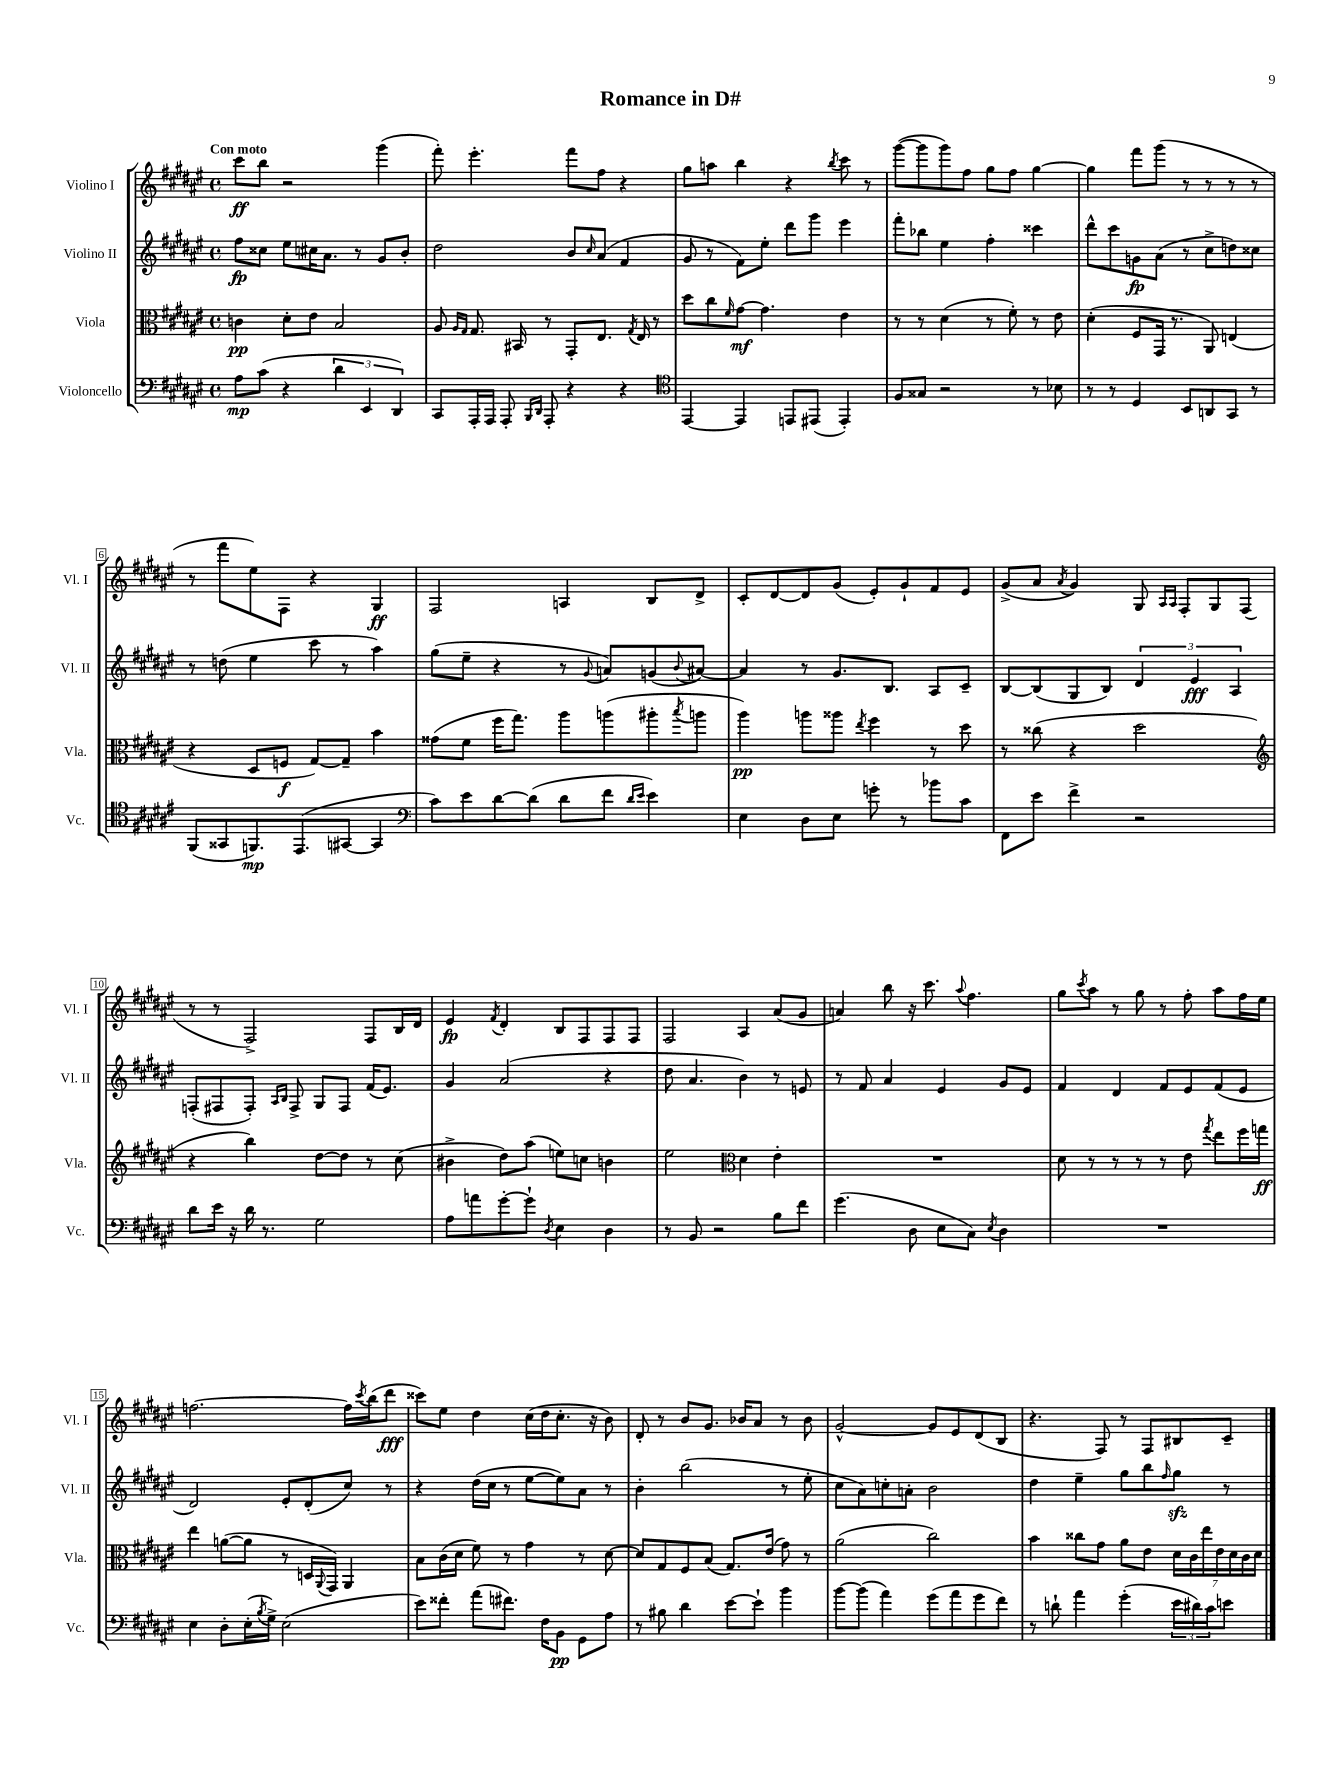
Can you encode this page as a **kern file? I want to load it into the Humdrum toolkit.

**kern	**kern	**kern	**kern
*staff4	*staff3	*staff2	*staff1
*clefF4	*clefC3	*clefG2	*clefG2
*k[f#c#g#d#a#e#]	*k[f#c#g#d#a#e#]	*k[f#c#g#d#a#e#]	*k[f#c#g#d#a#e#]
*M4/4	*M4/4	*M4/4	*M4/4
*met(c)	*met(c)	*met(c)	*met(c)
8A#	4c	8ff#	8ccc#
(8c#	.	8cc##	8bb
4r	8d#'	8ee#	2r
.	8e#	16cc#	.
.	.	8.a#	.
6d#	2B	.	.
.	.	8r	.
6EE#	.	.	.
.	.	8g#	(4ggg#
6DD#)	.	.	.
.	.	8b'	.
=	=	=	=
8CC#	8A#	2dd#	8fff#')
.	16qqA#	.	.
.	16qqG#	.	.
16AAA#'	8.G#	.	4.eee#'
16AAA#	.	.	.
8AAA#'	.	.	.
.	16BB#	.	.
16qqBBB	.	.	.
16qqDD#	.	.	.
8AAA#'	8r	.	.
4r	8GG#'	8b	8fff#
.	.	16qqcc#	.
.	8.E#	(8a#	8ff#
4r	.	4f#	4r
.	8qG#	.	.
.	16E#	.	.
.	8r	.	.
=	=	=	=
*clefC4	*	*	*
[4EE#	8dd#	8g#	8gg#
.	8cc#	8r	8aa
.	16qqf#	.	.
4EE#]	[8g#	8f#)	4bb
.	4.g#]	8ee#'	.
8EE	.	8ddd#	4r
(8EE#	.	8ggg#	.
.	.	.	8qbb
4EE#')	4e#	4eee#	8ccc#
.	.	.	8r
=	=	=	=
8F#	8r	8fff#'	([8ggg#
8G##	8r	8bb-	8ggg#]
2r	(4d#	4ee#	8ggg#)
.	.	.	8ff#
.	8r	4ff#'	8gg#
.	8f#')	.	8ff#
8r	8r	4ccc##	[4gg#
8B-	8e#	.	.
=	=	=	=
8r	(4d#'	8ddd#^^	4gg#]
8r	.	8ccc#	.
4D#	8F#	8g	8fff#
.	16GG#	(8a#	(8ggg#
.	8.r	.	.
8BB	.	8r	8r
8AA	8AA#)	8cc#^	8r
8GG#	(4E	8dd)	8r
8r	.	8cc##	8r
=	=	=	=
(8FF#	4r	8r	8r
8GG##	.	(8dd	8fff#
8.FF)	8D#	4ee#	8ee#)
.	8F	.	8F#
(8.EE#	.	.	.
.	[8G#)	8ccc#	4r
[8GG#	8G#~]	8r	.
4GG#]	4b	4aa#)	4G#
=	=	=	=
*clefF4	*	*	*
8c#)	(8g##	(8gg#	2F#
8e#	8f#	8ee#~	.
[8d#	16ff#	4r	.
.	8.gg#)	.	.
(8d#]	.	.	.
8d#	8aa#	8r	4A
.	.	8qqg#	.
8f#	(8aa	8a)	.
16qqd#	.	.	.
16qqe#	.	.	.
4e#)	8aa#'	(8g	8B
.	8qbb	8qqb	.
.	8aa	[8a#)	8d#^
=	=	=	=
4E#	4aa#)	4a#]	8c#'
.	.	.	[8d#
8D#	8aa	8r	8d#]
8E#	8aa##	8.g#	(8g#
.	8qee#	.	.
8g'	4ff#	.	8e#')
.	.	8.B	.
8r	.	.	8g#`
8b-	8r	8A#	8f#
8c#	8dd#	8c#~	8e#
=	=	=	=
8FF#	8r	[8B	(8g#^
8e#	(8cc##	(8B]	8a#
.	.	.	8qa#
4f#^	4r	8G#	4g#)
.	.	8B)	.
2r	2dd#	6d#	8G#
.	.	.	16qqA#
.	.	.	16qqA#
.	.	.	8F#'
.	.	6e#	.
.	.	.	8G#
.	.	6A#	.
.	.	.	(8F#
=	=	=	=
*	*clefG2	*	*
8d#	4r	(8F'	8r
16e#	.	8F#	8r
16r	.	.	.
16d#	4bb)	8F#')	2F#^)
8.r	.	.	.
.	.	16qqA#	.
.	.	16qqB	.
.	.	8F#^	.
2G#	[8dd#	8G#	.
.	8dd#]	8F#	.
.	8r	(16f#	8F#
.	.	8.e#)	.
.	(8cc#	.	16B
.	.	.	16d#
=	=	=	=
8A#	4b#^	4g#	4e#
8a	.	.	.
.	.	.	8qf#
[8g#'	8dd#)	(2a#	4d#'
8g#`]	(8aa#	.	.
8qD#	.	.	.
4E#	8ee)	.	8B
.	8cc	.	8F#
4D#	4b	4r	8F#
.	.	.	8F#
=	=	=	=
8r	2ee#	8dd#	2F#
8BB	.	4.a#	.
2r	.	.	.
*	*clefC3	*	*
.	4d#	4b)	4A#
8B	4e#'	8r	(8a#
8f#	.	8e	8g#
=	=	=	=
(4.g#	1r	8r	4a)
.	.	8f#	.
.	.	4a#	8bb
8D#	.	.	16r
.	.	.	8.ccc#
8E#	.	4e#	.
.	.	.	8qqaa#
8C#)	.	.	4.ff#
8qE#	.	.	.
4D#	.	8g#	.
.	.	8e#	.
=	=	=	=
1r	8d#	4f#	8gg#
.	.	.	8qccc#
.	8r	.	8aa#
.	8r	4d#	8r
.	8r	.	8gg#
.	8r	8f#	8r
.	8e#	8e#	8ff#'
.	8qgg#	.	.
.	8ee#	(8f#	8aa#
.	16ff#	8e#	16ff#
.	16gg	.	16ee#
=	=	=	=
4E#	4ee#	2d#)	[2.ff
8D#'	([8a	.	.
(16E#'	8a]	.	.
8qB	.	.	.
16G#^)	.	.	.
(2E#	8r	8e#'	.
.	16D	(8d#'	.
.	8qqAA#	.	.
.	16GG#)	.	.
.	4AA#	8cc#)	16ff]
.	.	.	8qccc#
.	.	.	(16bb
.	.	8r	8ddd#
=	=	=	=
8e#)	8B	4r	8ccc##)
8f##'	(16c#	.	8ee#
.	16d#	.	.
(8a#	8f#)	(16dd#	4dd#
.	.	16cc#	.
8.f#)	8r	8r	.
.	4g#	[8ee#	(16cc#
16F#	.	.	16dd#
8BB	.	8ee#])	8.cc#'
8GG#	8r	8a#	.
.	.	.	16r
8A#	[8d#	8r	8b)
=	=	=	=
8r	8d#]	4b'	8d#'
8B#	8G#	.	8r
4d#	8F#	(2bb	8b
.	(8B	.	8.g#
[8e#	8.G#)	.	.
.	.	.	16b-
8e#`]	.	.	8a#
.	(16e#	.	.
4b	8g#)	8r	8r
.	8r	8ee#'	8b-
=	=	=	=
[8b	(2a#	8cc#	[2g#^^
(8b]	.	8a#)	.
4a#)	.	8cc'	.
.	.	8a'	.
(8g#	2cc#)	2b	8g#]
8a#	.	.	8e#
8g#	.	.	(8d#
8f#)	.	.	8B
=	=	=	=
8r	4b	4dd#	4.r
8d`	.	.	.
4a#	8cc##	4ee#~	.
.	8g#	.	8F#)
(4g#'	8a#	8gg#	8r
.	8e#	8bb	8F#
.	.	16qqff#	.
24e#	28d#	8gg#	8B#
.	28c#	.	.
24d#)	.	.	.
.	28ee#	.	.
24c#	.	.	.
.	28e#	.	.
8e	.	8r	8c#~
.	28d#	.	.
.	28c#	.	.
.	28d#	.	.
==	==	==	==
*-	*-	*-	*-
